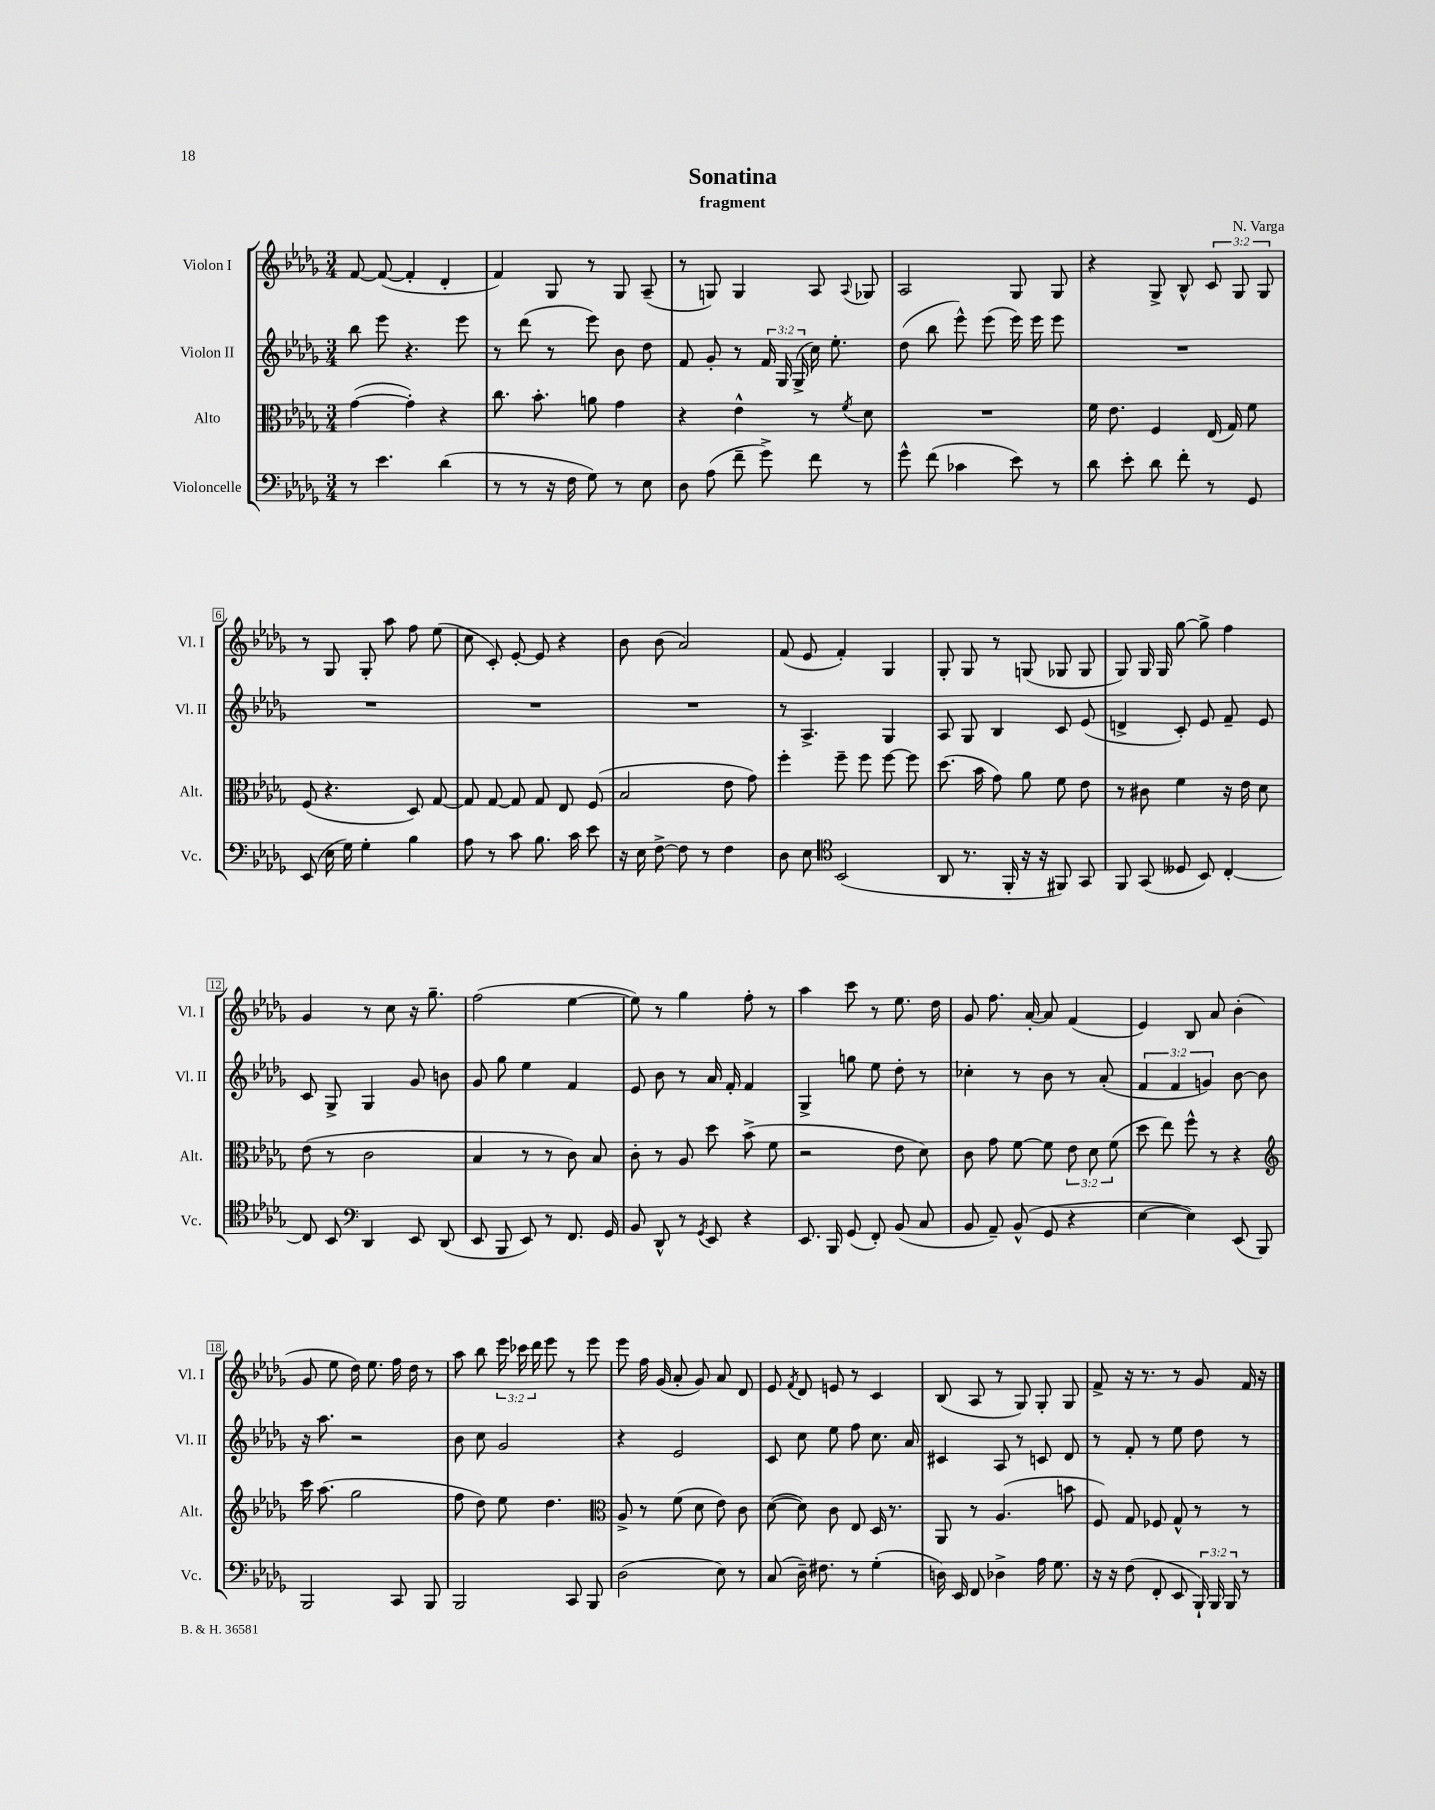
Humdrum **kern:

**kern	**kern	**kern	**kern
*staff4	*staff3	*staff2	*staff1
*clefF4	*clefC3	*clefG2	*clefG2
*k[b-e-a-d-g-]	*k[b-e-a-d-g-]	*k[b-e-a-d-g-]	*k[b-e-a-d-g-]
*M3/4	*M3/4	*M3/4	*M3/4
8r	([4g-	8bb-	[8f
4.e-	.	8eee-	(8f_
.	4g-'])	4.r	4f']
(4d-	4r	.	4d-'
.	.	8eee-	.
=	=	=	=
8r	8.cc	8r	4f)
8r	.	(8ddd-	.
.	8.b-'	.	.
16r	.	8r	8G-
16F	.	.	.
8G-)	8a	8eee-)	8r
8r	4g-	8b-	8G-
8E-	.	8dd-	(8A-~
=	=	=	=
8D-	4r	8f	8r
(8A-	.	8g-'	8G)
8f~	4e-^^	8r	4G
8g-^)	.	24f	.
.	.	24G-	.
.	.	(24G-^	.
8f	8r	16cc)	8A-
.	.	8.ee-'	.
.	8qf	.	8qqA-
8r	8d-	.	8G-
=	=	=	=
8g-^^	2.r	(8dd-	2A-
(8f	.	8bb-	.
4c-	.	8eee-^^)	.
.	.	(8eee-	.
8e-)	.	16eee-)	8G-
.	.	16eee-	.
8r	.	8eee-	8G-
=	=	=	=
8d-	16f	2.r	4r
.	8.e-	.	.
8e-'	.	.	.
8d-	4F	.	8G-^
8f'	.	.	8B-^^
8r	(16E-	.	12c
.	16G-)	.	.
.	.	.	12G-
8GG-	8f	.	.
.	.	.	12G-
=	=	=	=
(8EE-	(8F	2.r	8r
16E-	4.r	.	8G-
16G-)	.	.	.
4G-'	.	.	8G-'
.	.	.	8aa-
4B-	8D-)	.	8ff
.	[8G-	.	(8ee-
=	=	=	=
8A-	8G-]	2.r	8cc
8r	[8G-	.	8c')
8c	8G-]	.	[8e-'
8.B-	8G-	.	8e-]
.	8E-	.	4r
16c	.	.	.
8e-	(8F	.	.
=	=	=	=
16r	2B-	2.r	8b-
16E-	.	.	.
[8F^	.	.	(8b-
8F]	.	.	2a-)
8r	.	.	.
4F	8e-	.	.
.	8g-)	.	.
=	=	=	=
8D-	4ff'	8r	(8f
8E-	.	4.A-^	8e-
*clefC4	*	*	*
(2BB-	8ff~	.	4f')
.	8ff	.	.
.	[8ff	4G-	4G-
.	8ff]	.	.
=	=	=	=
8AA-	(8.dd-	8A-	8G-'
8.r	.	8G-	8G-
.	16b-	.	.
.	8g-)	4B-	8r
16FF'	.	.	.
16r	8a-	.	(8G
16r	.	.	.
8FF#)	8f	8c	8G-
8GG-	8e-	(8e-	8G-
=	=	=	=
8FF	8r	4d^	8G-)
(8GG-	8c#	.	16G-
.	.	.	16G-
8D--	4f	8c')	[8gg-
8BB-)	.	8e-	8gg-^]
[4C'	16r	8f~	4ff
.	16e-	.	.
.	8d-	8e-	.
=	=	=	=
8C]	(8e-	8c	4g-
8BB-	8r	8G-^	.
*clefF4	*	*	*
4DD-	2c	4G-	8r
.	.	.	8cc
8EE-	.	8g-	16r
.	.	.	8.gg-~
(8DD-	.	8b	.
=	=	=	=
8EE-	4B-	8g-	(2ff
8BBB-	.	8gg-	.
8EE-)	8r	4ee-	.
8r	8r	.	.
8.FF	8c)	4f	[4ee-
.	8B-	.	.
16GG-	.	.	.
=	=	=	=
8BB-	8c'	8e-	8ee-])
8DD-^^	8r	8b-	8r
8r	8A-	8r	4gg-
8qGG-	.	.	.
8EE-	8dd-	16a-	.
.	.	16f'	.
4r	(8b-^	4f	8ff'
.	8f	.	8r
=	=	=	=
8.EE-	2r	4G-^	4aa-
16BBB-	.	.	.
(8GG-	.	8gg	8ccc
8FF')	.	8ee-	8r
(8BB-	8e-	8dd-'	8.ee-
8C	8d-)	8r	.
.	.	.	16dd-
=	=	=	=
8BB-	8c	4cc-'	8g-
8AA-~)	8g-	.	8.ff
(8BB-^^	[8f	8r	.
.	.	.	[16a-'
8GG-	8f]	8b-	8a-]
4r	12e-	8r	(4f
.	12d-	.	.
.	.	(8a-'	.
.	(12f	.	.
=	=	=	=
[4E-	8dd-	6f	4e-)
.	8ee-)	.	.
.	.	6f	.
4E-])	8ff^^	.	8B-
.	.	6g)	.
.	8r	.	8a-
(8EE-	4r	[8b-	(4b-'
8BBB-)	.	8b-]	.
=	=	=	=
*	*clefG2	*	*
2BBB-	16ccc	16r	8g-
.	(8.aa-	8.aa-	.
.	.	.	8ee-
.	2gg-	2r	16dd-)
.	.	.	8.ee-
8CC	.	.	16ff
.	.	.	16dd-
8BBB-	.	.	8r
=	=	=	=
2BBB-	8ff	8b-	8aa-
.	8dd-)	8cc	8bb-
.	8ee-	2g-	24eee-
.	.	.	24ccc-
.	.	.	24ddd-
.	4.dd-	.	8eee-
8CC	.	.	8r
8BBB-	.	.	8eee-
=	=	=	=
*	*clefC3	*	*
(2D-	8A-^	4r	8eee-
.	8r	.	16ff
.	.	.	(16g-
.	(8f	2e-	8a-'
.	8d-	.	8g-)
8E-)	8e-)	.	8a-
8r	8c	.	8d-
=	=	=	=
(8C	([8d-	8c	8e-
.	.	.	8qf
16D-~)	8d-])	8cc	8d-
8.F#	.	.	.
.	8c	8ee-	8e
8r	8E-	8ff	8r
(4G-'	16D-	8.cc	4c
.	8.r	.	.
.	.	16a-	.
=	=	=	=
16D)	8AA-	4c#	(8B-
16EE-	.	.	.
8FF	8r	.	8A-
4D-^	(4.A-	8A-	8r
.	.	8r	8G-)
16A-	.	8c	8G-'
8.G-	.	.	.
.	8b	8d-	8G-
=	=	=	=
16r	8F)	8r	8f^
16r	.	.	.
(8F	8G-	8f'	16r
.	.	.	8.r
8FF'	8F-	8r	.
8EE-	8G-^^	8ee-	8r
24BBB-`)	8r	8dd-	8g-
24BBB-	.	.	.
24BBB-	.	.	.
8r	8r	8r	16f
.	.	.	16r
==	==	==	==
*-	*-	*-	*-
